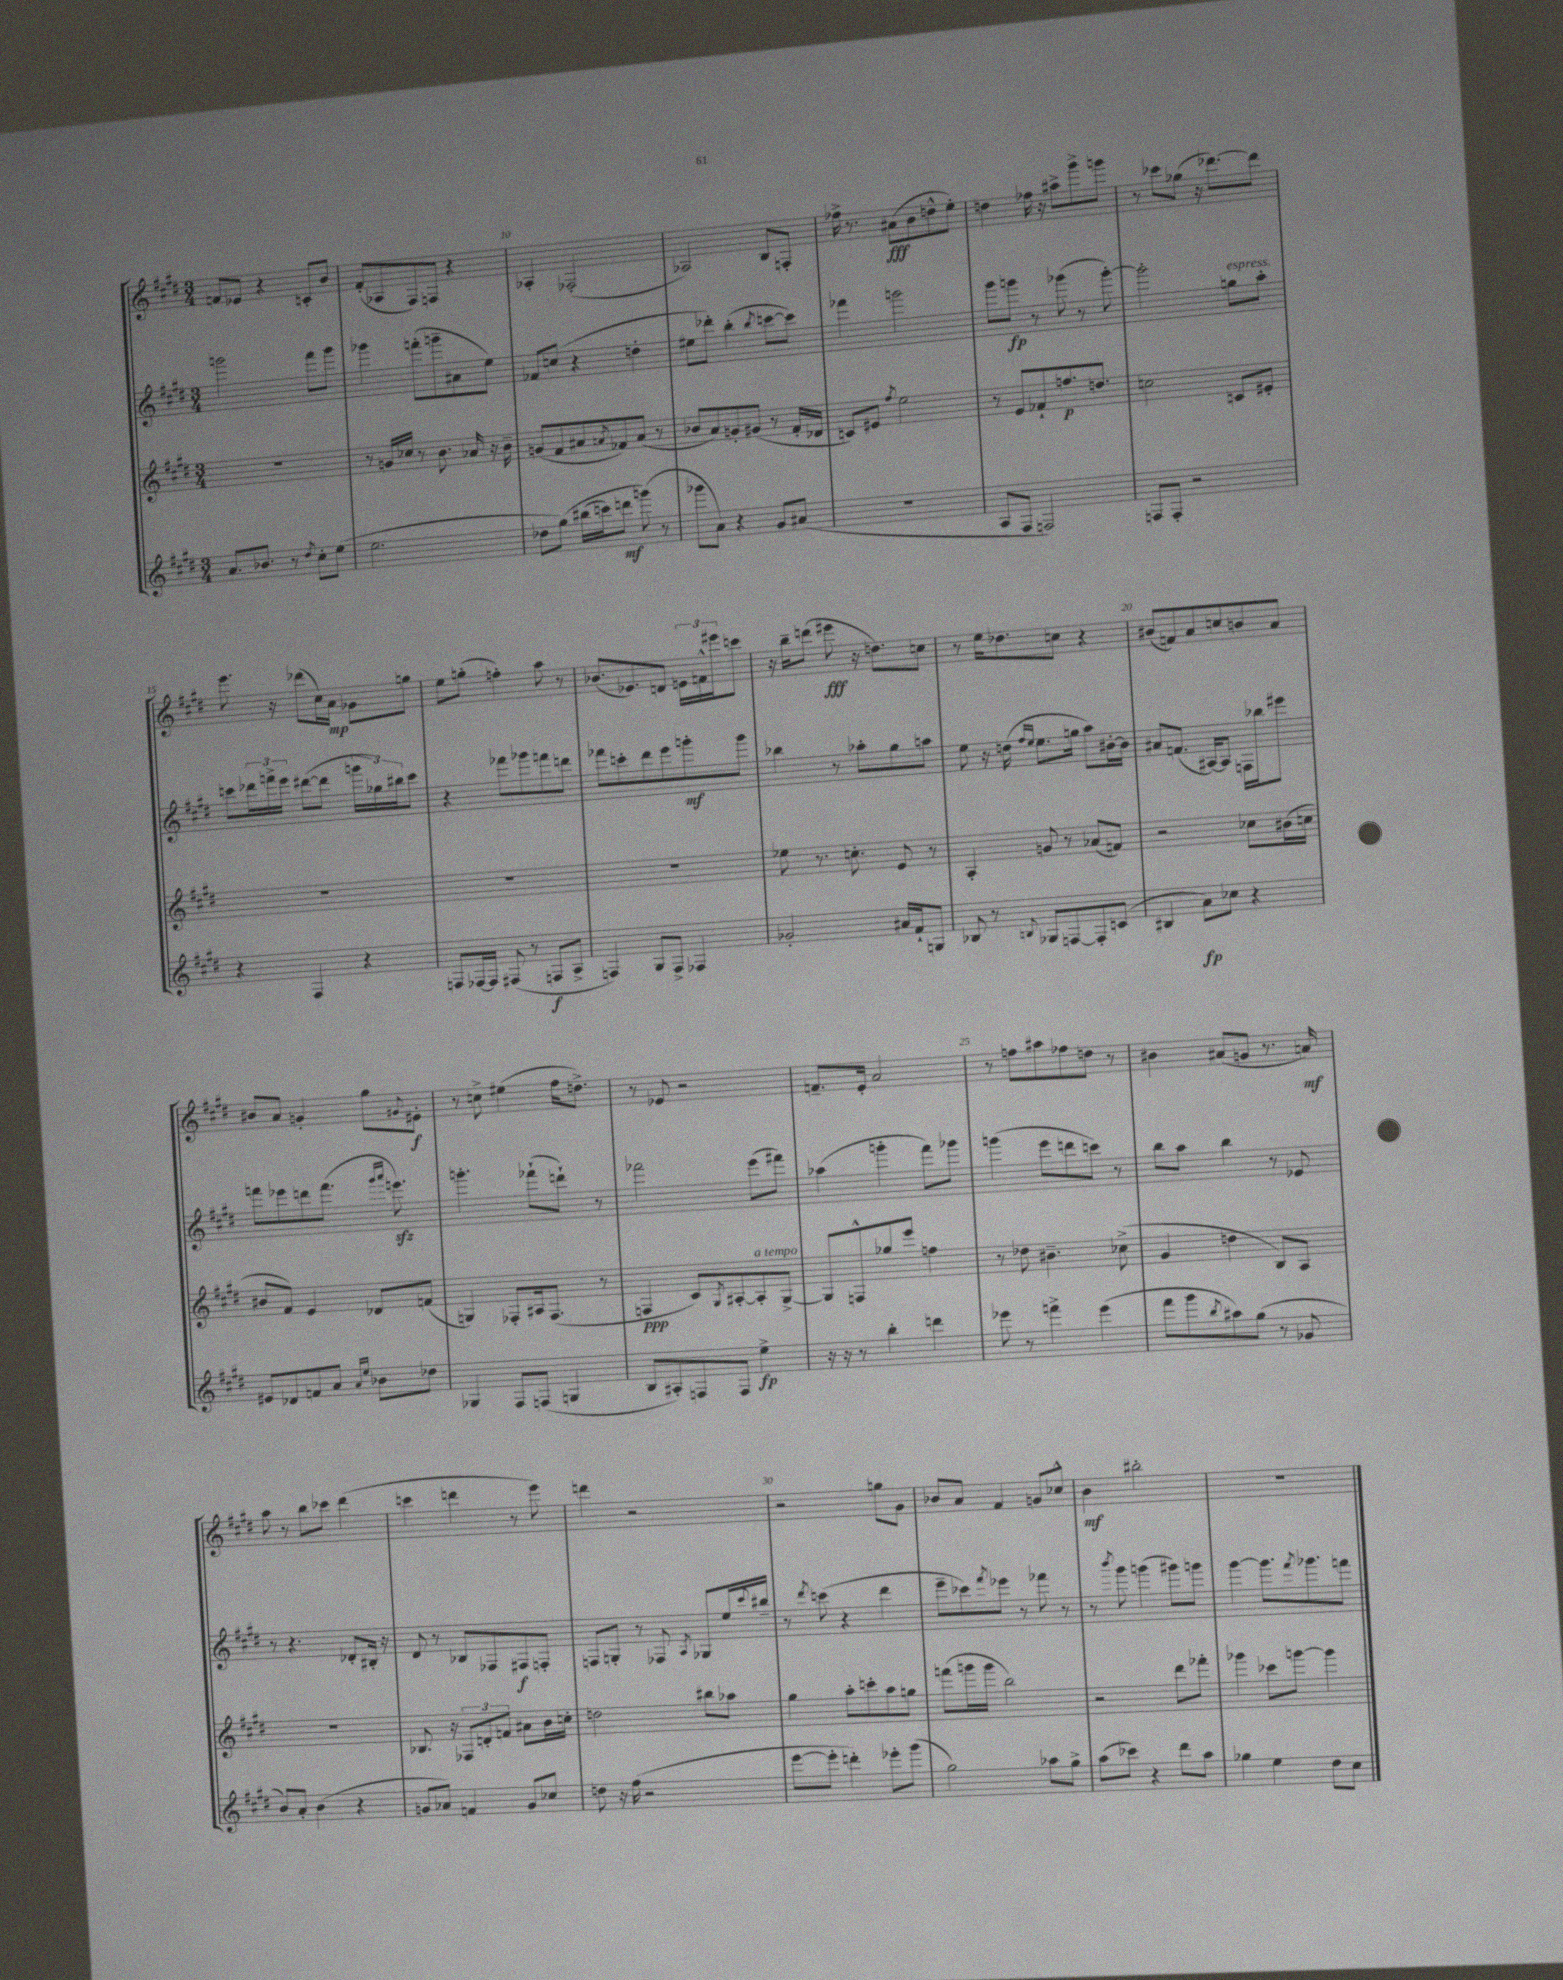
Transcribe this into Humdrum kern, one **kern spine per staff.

**kern	**kern	**kern	**kern
*staff4	*staff3	*staff2	*staff1
*clefG2	*clefG2	*clefG2	*clefG2
*k[f#c#g#d#]	*k[f#c#g#d#]	*k[f#c#g#d#]	*k[f#c#g#d#]
*M3/4	*M3/4	*M3/4	*M3/4
8.a	2.r	2ggg	8f
.	.	.	8e-
8.b-	.	.	.
.	.	.	4r
8r	.	.	.
8qdd#	.	.	.
8cc#'	.	8fff#	8c'
(8ee	.	8ggg	8b
=	=	=	=
2.ee	8r	4ggg-	(8f#'
.	16g	.	8A-
.	16cc-	.	.
.	8r	(8fff'	8F#)
.	8.b	8ggg~	8F
.	.	8a#	4r
.	16a-	.	.
.	16r	8ee)	.
.	16b~	.	.
=	=	=	=
8dd-	(8g	8f-	4A-'
&(8gg#)	8f#	(8cc	.
(16bb#	8a#	4r	(2F-'
16ccc)	.	.	.
.	8qa	.	.
8ddd	8f-)	.	.
(8ggg&)	(8a	4dd'	.
8r	8r	.	.
=	=	=	=
8ggg-	8b-	8ee#	2A-)
8a)	8a)	8ddd-')	.
4r	8g'	(4bb'	.
.	(8g#	.	.
.	.	8qbb	.
8g#	8r	[8ccc	8B
(8a#	16f#'	8ccc])	8F'
.	16d-	.	.
=	=	=	=
2.r	8c)	4fff-	16ff-^
.	.	.	8.r
.	8e#	.	.
.	8qff#	.	.
.	2ee	2ggg	(8a#
.	.	.	8b
.	.	.	8dd^^
.	.	.	8ee')
=	=	=	=
8A	8r	8ggg#	4dd
8F#	8e	8ggg	.
2F)	8f-`	8r	16ff-
.	.	.	16r
.	8.ff	(8ggg-	8aa#^
.	.	8r	8ggg#^
.	8.dd	.	.
.	.	[8ggg-')	8ggg
=	=	=	=
8F	2cc	2ggg-']	8r
8F'	.	.	8ccc-
2r	.	.	(8gg-
.	.	.	16r
.	.	.	[8.ddd-)
.	8c	8gg	.
.	8e#'	8aa'	8ddd-]
=	=	=	=
4r	2.r	8ccc	8.eee
.	.	24ddd-	.
.	.	24fff^	.
.	.	.	16r
.	.	24eee	.
4F#	.	([8ddd#	(8ddd-
.	.	8ddd#]	16cc#)
.	.	.	16a
4r	.	24ggg	8g-
.	.	24gg-)	.
.	.	24bb#	.
.	.	8ccc	8gg
=	=	=	=
8F	2.r	4r	8ee
[16F-	.	.	(8gg'
16F-]	.	.	.
(8F#	.	8fff-	4ff')
8r	.	8ggg-	.
8F	.	8fff	8aa
8A^	.	8ddd	8r
=	=	=	=
4F)	2.r	8fff-	(8.b-
.	.	8ccc'	.
.	.	.	8.e-)
8G#	.	8ddd#	.
8F^	.	8eee	8d
4F-	.	8ggg'	24e
.	.	.	24f^^
.	.	.	24eee#
.	.	8ggg	8ccc
=	=	=	=
2g-'	8ee-	4bb-	16r
.	.	.	16bb~
.	8.r	.	(8ddd
.	.	8r	8eee#
.	8.cc'	.	.
.	.	8aa-'	16r
.	.	.	8.dd)
16a#	8e	8gg#	.
16f#`	.	.	.
8G	8r	8aa	8cc
=	=	=	=
8B-	4A'	8ee	8r
8r	.	16r	16ee
.	.	(16dd	8.dd-
.	.	16qqff#	.
8qqB	.	16qqee	.
8G-	8g	8.ee	.
[8F	8r	.	8cc
.	.	16gg	.
8F']	(8a-	8aa)	4r
(8c	8f)	[16b#'	.
.	.	16b#]	.
=	=	=	=
4B#	2r	8a#	(8b#
.	.	(8.f	8f)
8a)	.	.	8a
.	.	[16A#)	.
8cc-	.	8A#]	8cc
4r	8cc-	16F	8b
.	.	16bb-	.
.	(16b#	8eee#	8a
.	16cc	.	.
=	=	=	=
8e#	8b#	8fff	8b#
8d-	8f#)	8eee-	8a
8f	4e	8ddd	4g'
8a	.	(8.fff	.
16qqa	.	.	.
16qqee	.	.	.
8b-	8d-	.	8gg#
.	.	16qqggg#	.
.	.	16qqaaa	.
.	.	8.eee)	.
.	.	.	8qqg#
8dd-	(8f	.	8e#'
=	=	=	=
4G-	4G)	4.ggg'	8r
.	.	.	8cc^
8F#	8F-'	.	(4ee#
(8F	16A#	(8fff-`	.
.	(8.F-	.	.
4G	.	8ddd`)	16ff#
.	.	.	8.dd^)
.	8r	8r	.
=	=	=	=
8B	4F	2fff-	8r
8A#')	.	.	8e-
8F	8c#)	.	2r
.	8qG#	.	.
8F	[8A#'	.	.
4ee^	8A#']	(8eee	.
.	[8G#^	8fff#)	.
=	=	=	=
16r	8G#]	(4aa-	8.f~
16r	.	.	.
8r	8F^^	.	.
.	.	.	16e'
4bb'	8gg-	4ggg'	2a
.	8eee	.	.
4ddd	4ff	8fff#)	.
.	.	8ggg-	.
=	=	=	=
8eee-	8r	(4ggg	8r
8r	8dd-	.	8ff
4fff^	4.b#~	8eee	8aa#
.	.	8ddd	8ff-
(4eee-	.	8ccc)	8dd
.	(8cc-^	8r	8r
=	=	=	=
8fff#	4g#	8bb	4b#
8ggg#	.	8aa	.
8qbb	.	.	.
8aa#)	4dd	4bb	(8a#
(8gg#	.	.	8g
8r	8B)	8r	8.r
8g-	8A	8e-	.
.	.	.	16a)
=	=	=	=
8b)	2.r	8r	8aa
8a'	.	4.r	8r
(4b	.	.	8bb
.	.	.	8ccc-
4r	.	8d-'	(4ddd#
.	.	16B#'	.
.	.	16r	.
=	=	=	=
8g	8.B-	8d#	4ccc
8a-)	.	8r	.
.	16r	.	.
4f	12F-	8B-	4ddd
.	12d'	.	.
.	.	8F-	.
.	12f	.	.
8g	8a#	8F#	8r
8cc-	16b	8F'	8eee)
.	16cc'	.	.
=	=	=	=
8dd	2dd	8F	4ddd
16r	.	8G'	.
(16ff#	.	.	.
2r	.	8r	2r
.	.	8F-	.
.	.	8qA	.
.	8bb#	8G-	.
.	8aa-	16ee	.
.	.	8qqccc#	.
.	.	16bb#~	.
=	=	=	=
[8eee	4gg#	8r	2r
.	.	8qddd#	.
8eee']	.	(8ccc	.
4ddd')	8aa'	4r	.
.	8ccc'	.	.
8eee-'	8aa	4ddd#	8gg
(8ggg#	8gg	.	8g#
=	=	=	=
2gg#)	(8fff	8eee~	8b-
.	16ggg	8ccc-)	8a
.	16ggg	.	.
.	.	8qfff#	.
.	2bb)	8eee-	4f#
.	.	8r	.
8aa-	.	8fff-	8g
8gg#^	.	8r	8cc-^^
=	=	=	=
(8aa	2r	8r	4b
.	.	8qbbb	.
8ccc-)	.	8ggg#	.
4r	.	(4ggg	2bb#'
8ddd#	8ddd#	8ggg#)	.
8aa	8fff-'	8ggg	.
=	=	=	=
4gg-	4ggg-	[4ggg#	2.r
4ee	8ccc-	8.ggg#]	.
.	[8ggg	.	.
.	.	8qfff#	.
.	.	8.ggg-	.
8dd#	4ggg]	.	.
8cc#	.	8fff	.
==	==	==	==
*-	*-	*-	*-
